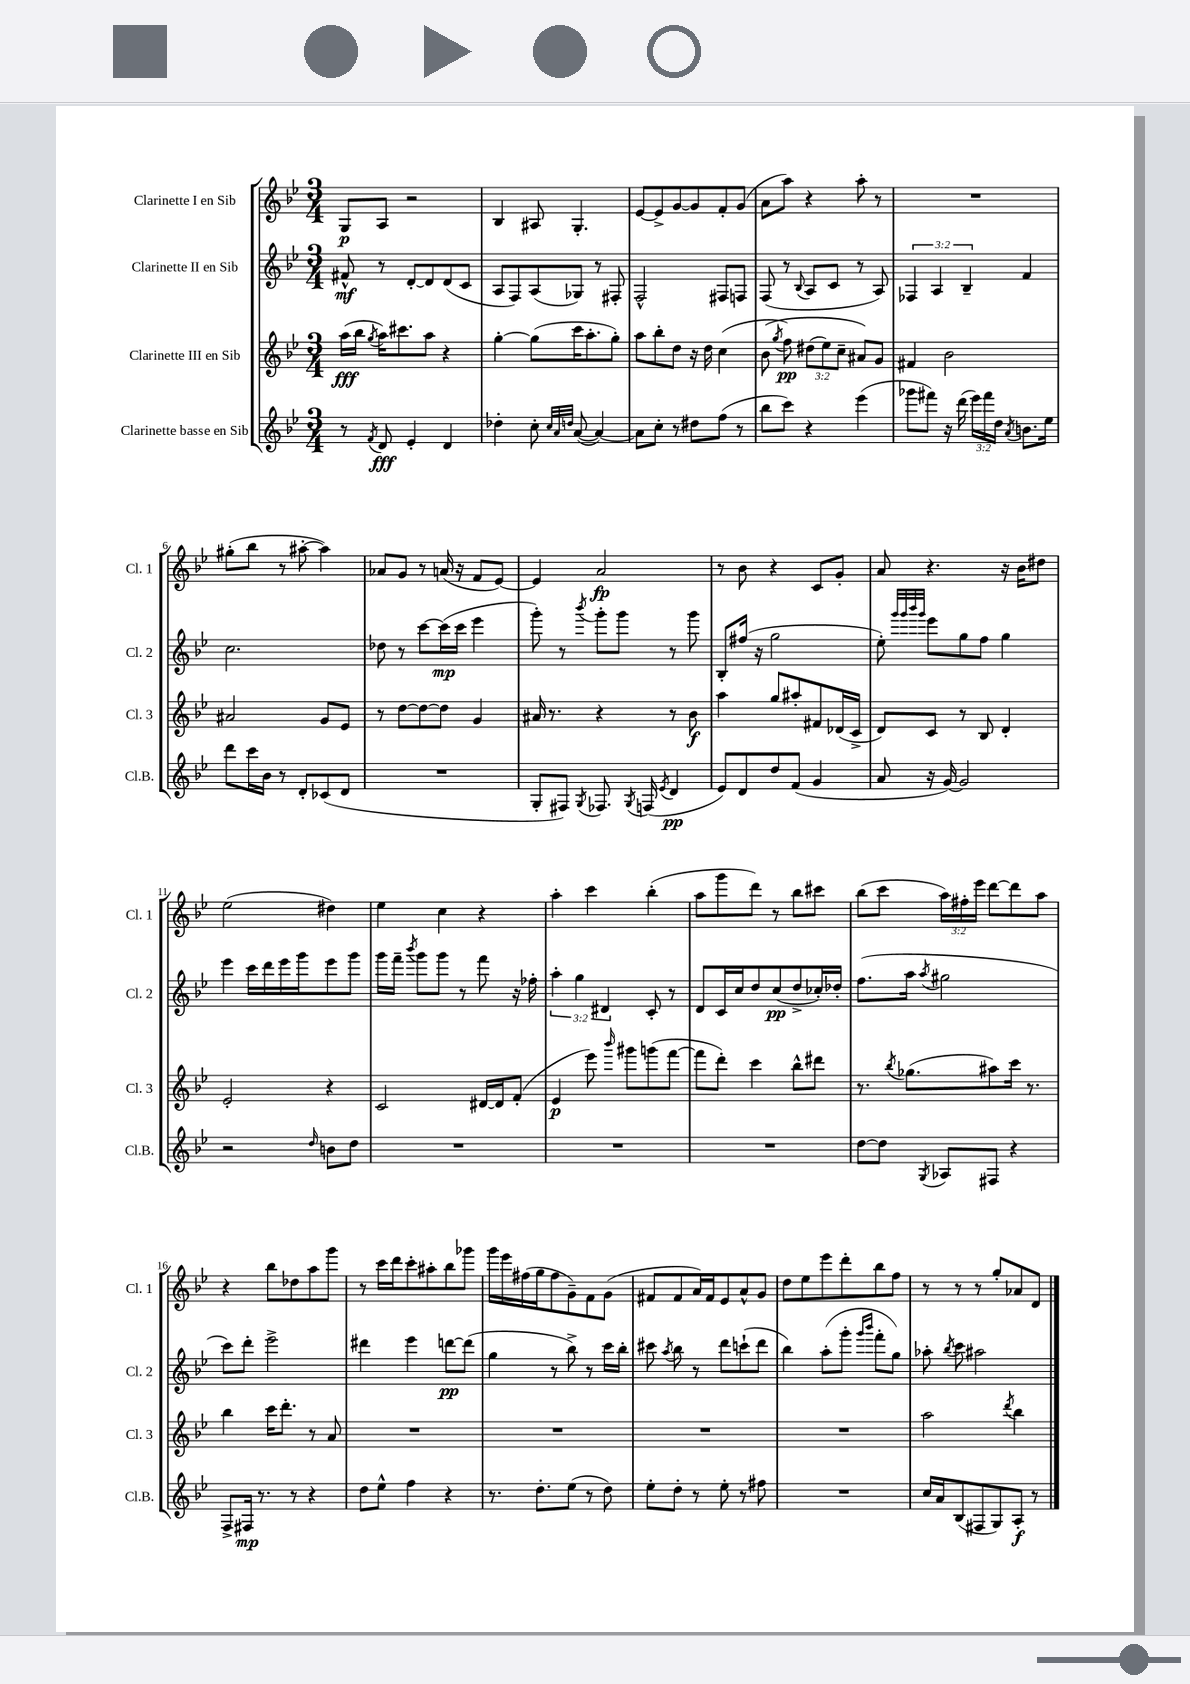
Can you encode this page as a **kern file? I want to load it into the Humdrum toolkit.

**kern	**kern	**kern	**kern
*staff4	*staff3	*staff2	*staff1
*clefG2	*clefG2	*clefG2	*clefG2
*k[b-e-]	*k[b-e-]	*k[b-e-]	*k[b-e-]
*M3/4	*M3/4	*M3/4	*M3/4
8r	(16aa	8f#^^	8G
.	16bb-	.	.
8qf	8qgg	.	.
8d	16aa)	8r	8A
.	8.ccc#	.	.
4e-'	.	[8d'	2r
.	8aa	8d]	.
4d	4r	(8d	.
.	.	8c	.
=	=	=	=
4dd-'	[4gg'	8A	4B-
.	.	8F)	.
8cc'	(8gg]	(8A	8A#
32qqcc	.	.	.
32qqa	.	.	.
32qqdd	.	.	.
([8a	16ccc	8G-)	4.G'
.	8.aa'	.	.
4a_)	.	8r	.
.	8gg')	8F#'	.
=	=	=	=
8a]	8aa	2F^^	[8e-
8cc'	8bb-'	.	8e-^]
8r	8dd	.	[8g
8dd#	16r	.	8g]
.	16dd	.	.
(8ff	(4cc	8F#	8f'
8r	.	8F	(8g
=	=	=	=
8bb-	&(8b-	(8F	8a
.	8qgg	.	.
8ccc)	8ff)	8r	8aa)
.	.	8qqB-	.
4r	(12dd#	8A	4r
.	12ee-)	.	.
.	.	8c	.
.	12cc~	.	.
(4eee-	8a#&)	8r	8aa'
.	8g	8A)	8r
=	=	=	=
8ggg-	4f#	6F-	2.r
8fff#)	.	.	.
.	.	6A	.
16r	2b-	.	.
(16ddd	.	.	.
.	.	6B-~	.
24eee-)	.	.	.
24fff#	.	.	.
24dd	.	.	.
8qa	.	.	.
8.b	.	4f	.
16ee-	.	.	.
=	=	=	=
8ddd	2a#	2.cc	(8gg#'
16ccc	.	.	8bb-
16b-	.	.	.
8r	.	.	8r
8d'	.	.	[8aa#'
(8c-	8g	.	4aa#])
8d	8e-	.	.
=	=	=	=
2.r	8r	8dd-	8a-
.	[8dd	8r	8g
.	8dd_	[8ccc	8r
.	8dd]	(16ccc]	(16a
.	.	16ccc	16r
.	4g	4eee-	8f
.	.	.	[8e-)
=	=	=	=
8G'	16a#	8ggg')	4e-]
.	8.r	.	.
8F#)	.	8r	.
8qG	.	8qbbb-	.
8.F-	4r	8ggg'	2a
.	.	8ggg	.
8qG	.	.	.
(16F	.	.	.
8qe-	.	.	.
4d	8r	8r	.
.	8b-	8ggg	.
=	=	=	=
8e-)	4aa	8B-'	8r
8d	.	(16ff#	8b-
.	.	16r	.
8dd	8gg	2gg	4r
(8f	8aa#'	.	.
4g	8f#	.	8c
.	(16d-	.	8g'
.	16c^	.	.
=	=	=	=
8a	8d)	8ee-')	8a
.	.	32qqggg	.
.	.	32qqggg	.
.	.	32qqbbb-	.
.	.	32qqggg	.
16r	8c	8eee-	4.r
[16g)	.	.	.
2g]	8r	8gg	.
.	8B-	8ff	.
.	4d'	4gg	16r
.	.	.	16b-
.	.	.	8dd#
=	=	=	=
2r	2e-'	4eee-	(2ee-
.	.	16ccc	.
.	.	16ddd	.
.	.	16eee-	.
.	.	16ggg	.
16qqdd	.	.	.
8b	4r	8eee-	4dd#)
8dd	.	8ggg	.
=	=	=	=
2.r	2c	16ggg	4ee-
.	.	16fff~	.
.	.	8qbbb-	.
.	.	8ggg	.
.	.	8ggg	4cc
.	.	8r	.
.	[16d#	8fff	4r
.	16d#]	.	.
.	(8f'	16r	.
.	.	16ff-'	.
=	=	=	=
2.r	4e-	6aa'	4aa'
.	.	6gg	.
.	8eee-)	.	4ccc
.	.	6d#	.
.	16qqbbb-	.	.
.	8ggg#	.	.
.	(8ggg	8c'	(4bb-'
.	[8fff	8r	.
=	=	=	=
2.r	8fff]	8d	8aa
.	8ddd')	16c	8ggg
.	.	16cc	.
.	4ccc	8dd	8ddd)
.	.	(8cc	8r
.	8bb-^^	8dd^	8bb-
.	8ddd#	16cc-')	8ccc#
.	.	16dd-'	.
=	=	=	=
[8dd	8.r	(8.ff	(8bb-
8dd]	.	.	8ccc
.	8qbb-	.	.
.	(8.gg-	16aa	.
8qG	.	8qaa	.
8A-	.	2gg#	24aa)
.	.	.	24ff#'
.	.	.	24eee-
8F#	8aa#)	.	[8ddd
4r	16ccc	.	8ddd]
.	8.r	.	.
.	.	.	8aa
=	=	=	=
8F^	4bb-	8ccc)	4r
16F#	.	8ddd'	.
8.r	.	.	.
.	16ccc	2eee-^	8bb-
.	8.ddd'	.	.
8r	.	.	8dd-
4r	8r	.	8aa
.	8a	.	8ggg
=	=	=	=
8dd	2.r	4ddd#	8r
8ee-^^	.	.	16ccc
.	.	.	16ddd
4ff	.	4eee-	8ccc'
.	.	.	8aa#'
4r	.	[8ddd	8bb-
.	.	(8ddd]	8ggg-
=	=	=	=
8.r	2.r	4gg	16ggg
.	.	.	16eee-
.	.	.	(16ff#
8.dd'	.	.	16gg
.	.	8r	8ff#
(8ee-	.	8bb-^)	8g~)
8r	.	8r	8f
8dd)	.	16ccc	(8g
.	.	16bb-'	.
=	=	=	=
8ee-'	2.r	8ccc#	8f#
.	.	8qaa	.
8dd'	.	8bb-	8f#
8r	.	8r	16a)
.	.	.	16f#
8ee-'	.	8ddd	8e-
8r	.	(8ccc`	8a^^
8ff#	.	8ddd	8g
=	=	=	=
2.r	2.r	4bb-)	8dd
.	.	.	8ee-
.	.	(8aa'	8eee-
.	.	8ggg'	8ddd'
.	.	16qqggg	.
.	.	16qqbbb-	.
.	.	8fff'	8bb-
.	.	8gg)	8ff
=	=	=	=
16cc	2aa	8aa-'	8r
16a	.	.	.
.	.	8qbb-	.
(8B-	.	8ccc	8r
8F#	.	2aa#	8r
8G)	.	.	8gg'
.	8qddd	.	.
8A'	4bb-	.	8a-
8r	.	.	8d
==	==	==	==
*-	*-	*-	*-
